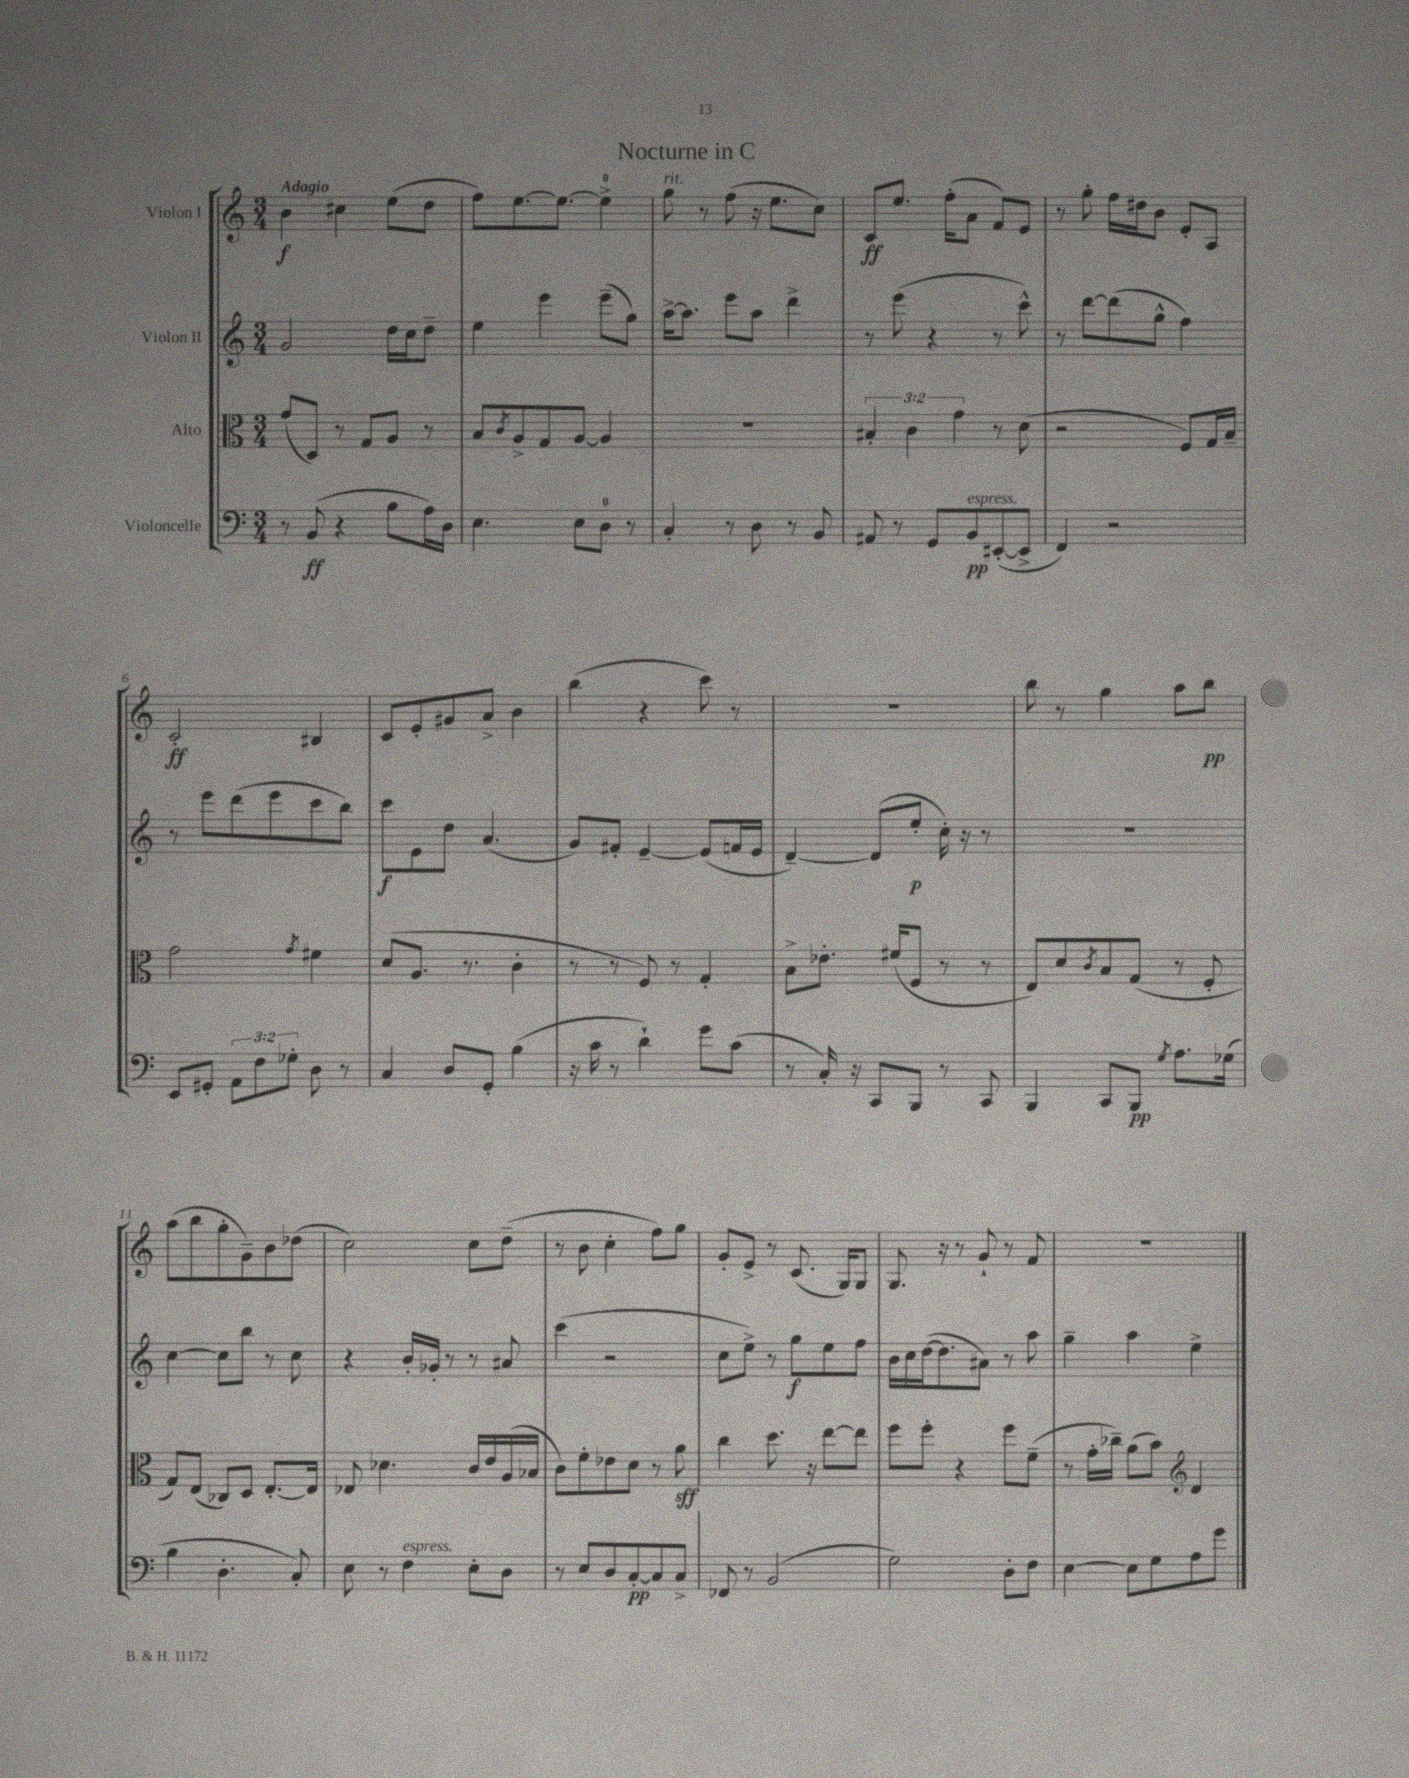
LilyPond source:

\header { title = "Nocturne in C" }
<<
\new StaffGroup <<
\new Staff = "s0" \with { instrumentName = "Violon I" } {
    \clef treble \key c \major \numericTimeSignature \time 3/4 \tempo "Adagio"
    b'4\f cis''4 e''8( d''8 |
    f''8) e''8.~ e''8.~ e''4-0-> |
    g''8^\markup { \italic "rit." } r8 f''8( r16 e''8. c''8) |
    c'8\ff e''8. f''16-.( a'8 f'8) e'8 |
    r8 g''8-. f''16 dis''16 b'8 e'8-. a8 |
    c'2-.\ff bis4 |
    c'8 e'8-. gis'8 a'8-> b'4 |
    b''4( r4 c'''8) r8 |
    R2. |
    b''8 r8 g''4 a''8 b''8\pp |
    a''8( b''8 g''8-. g'8--) b'8 des''8( |
    c''2) c''8 d''8--( |
    r8 b'8 c''4-. f''8) g''8 |
    g'8-. e'8-> r8 c'8.( g16) g8 |
    g8. r16 r8 g'8-! r8 f'8 |
    R2. \bar "|." |
}
\new Staff = "s1" \with { instrumentName = "Violon II" } {
    \clef treble \key c \major \numericTimeSignature \time 3/4
    g'2 d''16 c''16 d''8-- |
    e''4 e'''4 e'''8--( g''8) |
    a''16~-> a''8. e'''8 a''8 d'''4-> |
    r8 e'''8( r4 r8 c'''8-^) |
    r8 d'''8~ d'''8( g''8-^ f''4) |
    r8 e'''8 d'''8( e'''8 c'''8 b''8) |
    c'''8\f e'8 d''8 a'4.( |
    g'8) fis'8-. e'4~-- e'8( f'16 e'16 |
    d'4~--) d'8( e''8-.\p c''16-.) r16 r8 |
    R2. |
    c''4~ c''8 b''8 r8 c''8 |
    r4 b'16-. ges'16-. r8 r8 ais'8 |
    c'''4( r2 |
    c''8 e''8->) r8 g''8\f e''8 f''8 |
    b'16 c''16 d''16~( d''8. ais'8) r8 a''8 |
    g''4-- a''4 e''4-> \bar "|." |
}
\new Staff = "s2" \with { instrumentName = "Alto" } {
    \clef alto \key c \major \numericTimeSignature \time 3/4 \override Staff.TupletNumber.text = #tuplet-number::calc-fraction-text
    g'8( d8) r8 g8 a8 r8 |
    b8 \acciaccatura { c'8 } a8-> g8 a8~ a4 |
    R2. |
    \tuplet 3/2 { bis4-. c'4 g'4 } r8 d'8( |
    r2 f8) g16 b16-- |
    g'2 \acciaccatura { g'8 } fis'4 |
    d'8( a8. r8. c'4-. |
    r8 r8 f8) r8 g4-. |
    b8-> ees'8.-. fis'16( f8 r8 r8 |
    e8) d'8 \acciaccatura { c'8 } b8 g8( r8 f8-. |
    g8) e8( ces8) d8 e8.~-. e16 |
    ees8 des'4. c'16 e'16 a16( bes16 |
    c'8) f'8-. ees'8 d'8 r8 a'8\sff |
    c''4 d''8. r16 e''8~ e''8 |
    f''8 f''8-. r4 f''8 f'8--( |
    r8 g'16-. ces''16--) a'8( b'8) \clef treble d'4 \bar "|." |
}
\new Staff = "s3" \with { instrumentName = "Violoncelle" } {
    \clef bass \key c \major \numericTimeSignature \time 3/4 \override Staff.TupletNumber.text = #tuplet-number::calc-fraction-text
    r8 b,8\ff( r4 b8 a16) d16 |
    e4. e8 d8-0 r8 |
    c4-. r8 d8 r8 b,8 |
    ais,8 r8 g,8 b,8\pp^\markup { \italic "espress." } eis,8~-.( eis,8-> |
    f,4) r2 |
    e,8 gis,8-. \tuplet 3/2 { a,8 f8 ges8-. } d8 r8 |
    c4 d8 g,8-. b4( |
    r16 c'16 r8 d'4-!) g'8 c'8( |
    r8 c16-.) r16 c,8 b,,8 r8 c,8 |
    b,,4 c,8 b,,8\pp \acciaccatura { g8 } a8. ges16( |
    b4 d4.-. c8-.) |
    e8 r8 f4^\markup { \italic "espress." } e8-. d8 |
    r8 e8 d8 c8~-.\pp c8 c8-> |
    fes,8 r8 b,2( |
    g2) d8-. f8 |
    e4~ e8 g8 a8 g'8 \bar "|." |
}
>>
>>
